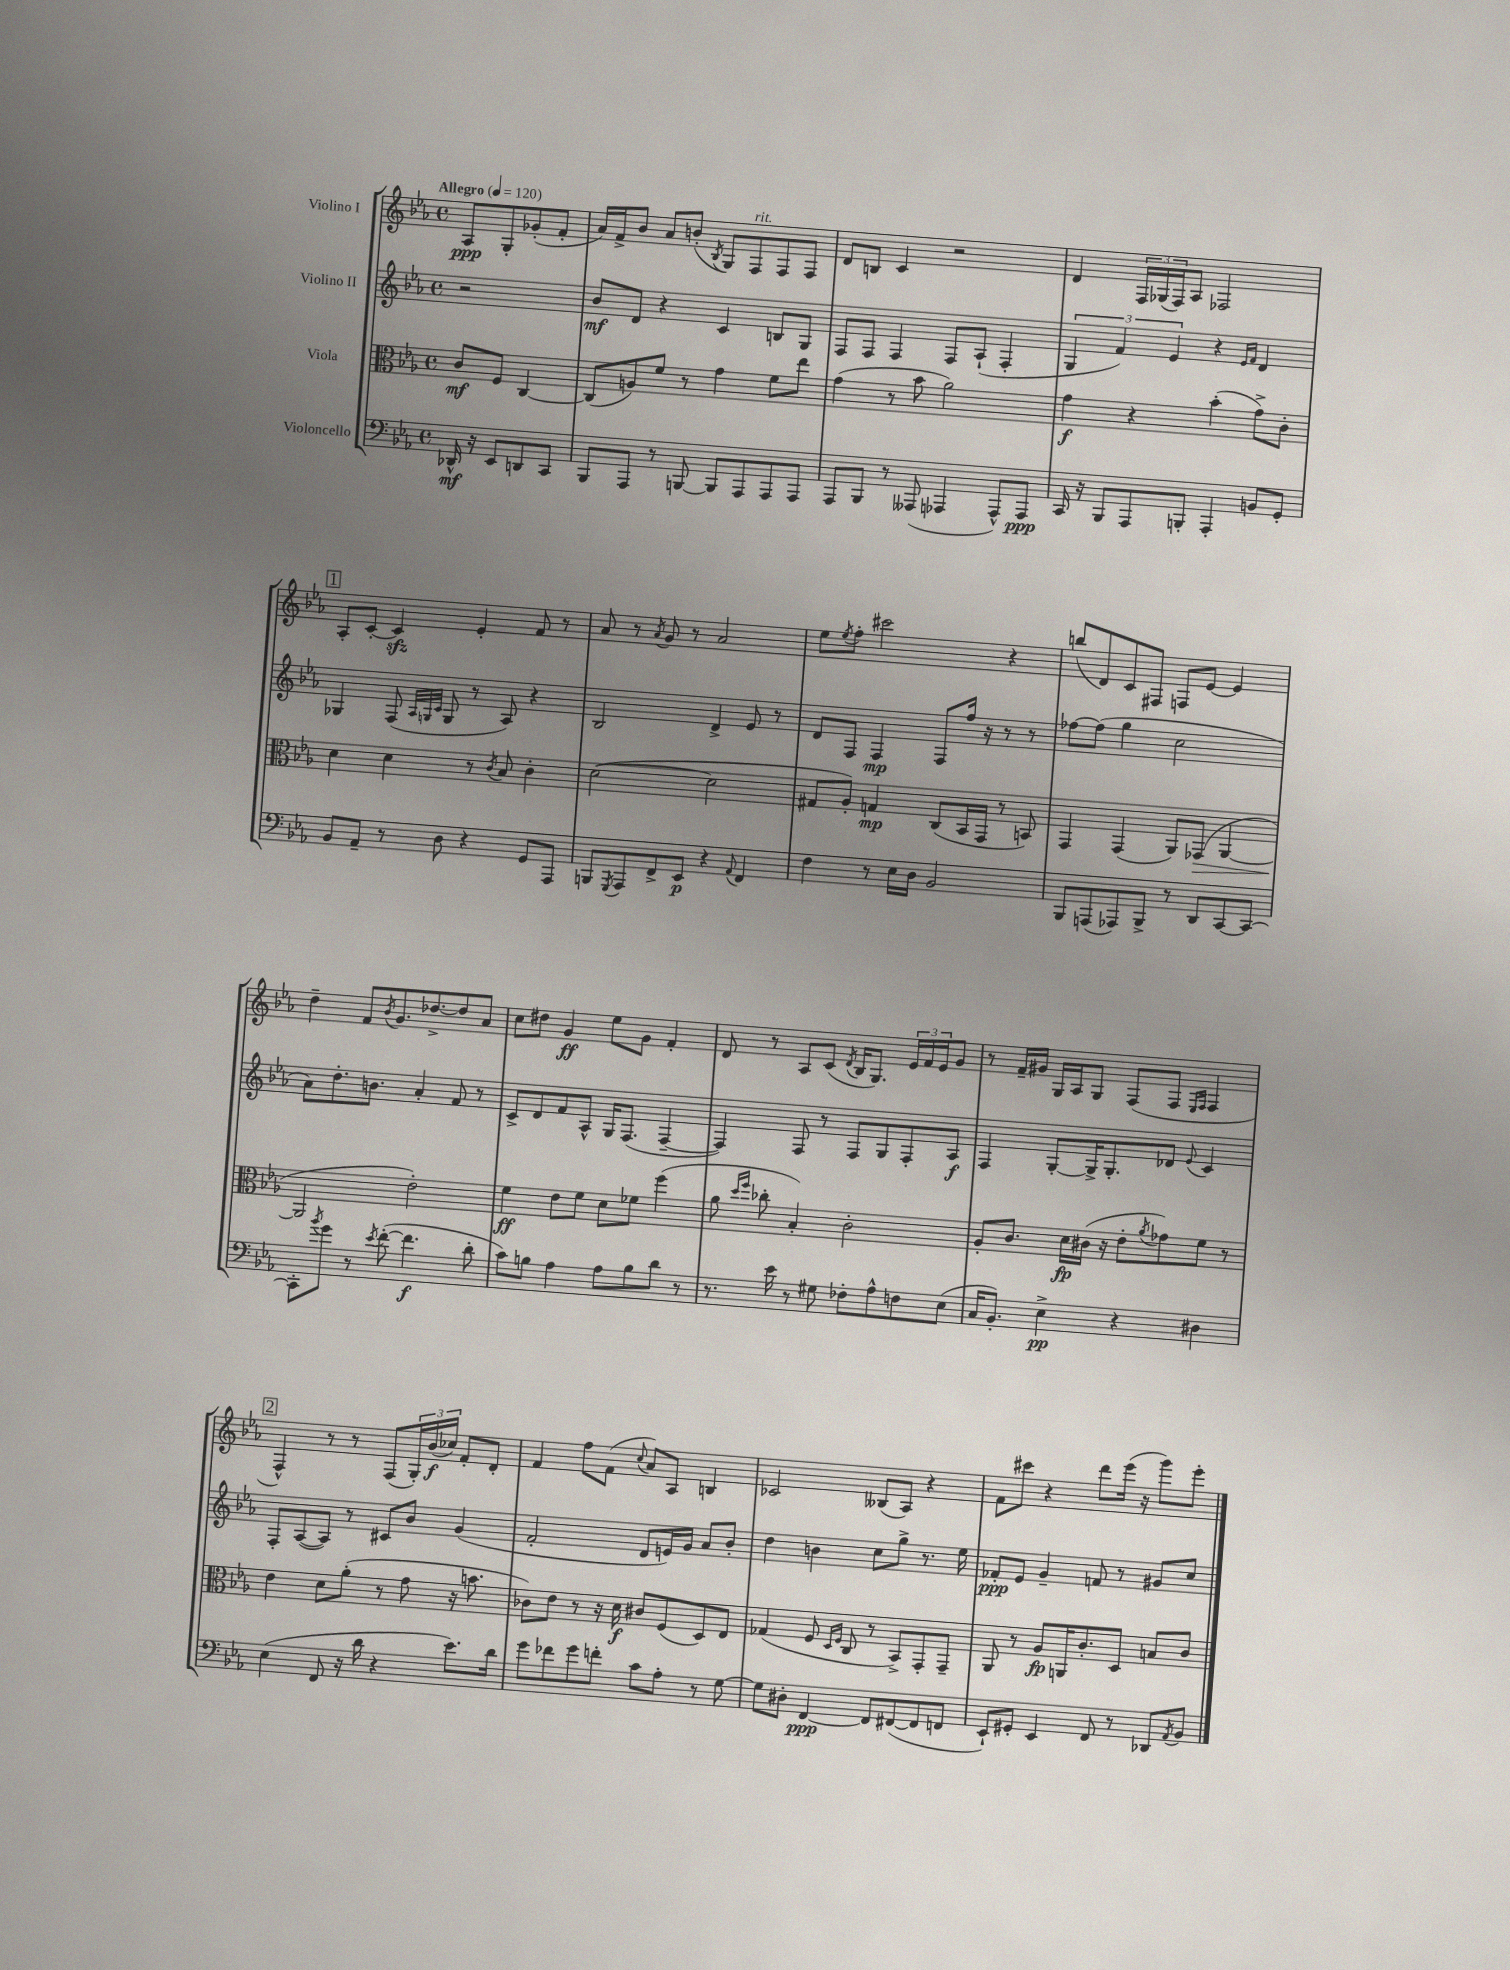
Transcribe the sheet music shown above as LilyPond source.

<<
\new StaffGroup <<
\new Staff = "s0" \with { instrumentName = "Violino I" } {
    \clef treble \key ees \major \defaultTimeSignature \time 4/4 \partial 2 \tempo "Allegro" 4 = 120
    aes8\ppp g8-. ges'8-.( f'8-. |
    aes'16) f'16-> bes'8 aes'8 b'8-.( \acciaccatura { bes8 } g8) f8^\markup { \italic "rit." } f8 f8 |
    d'8 b8 c'4 r2 |
    d'4 \tuplet 3/2 { f16 ges16( f16) } aes8 fes2 |
    \mark \markup { \box "1" } aes8-. c'8~-. c'4\sfz ees'4-. f'8 r8 |
    aes'8 r8 \acciaccatura { aes'8 } g'8 r8 aes'2 |
    ees''8 \acciaccatura { ees''8 } f''8-. cis'''2 r4 |
    b''8( d'8) c'8 fis8 f8 ees'8~ ees'4 |
    d''4-- f'8 \acciaccatura { bes'8 } g'8. des''8.~-> des''8 aes'8 |
    c''8 dis''8 g'4\ff ees''8 g'8 f'4-. |
    d'8 r8 aes8 c'8( \acciaccatura { d'8 } bes16 g8.) \tuplet 3/2 { ees'16 f'16 ees'16 } g'8 |
    r8 f'16-- gis'16 g16 aes16 g8 f8( f8 \grace { ees16 f16 } f4 |
    \mark \markup { \box "2" } f4-^) r8 r8 f8( \tuplet 3/2 { g16-.) bes'16\f( ces''16) } f'8-. d'8-. |
    f'4 f''8 f'8( \appoggiatura { c''8 } aes'8) aes8 b4 |
    ces'2 beses8( aes8) r4 |
    f'8 cis'''8 r4 d'''8 ees'''16( r16 g'''8) ees'''8-. \bar "|." |
}
\new Staff = "s1" \with { instrumentName = "Violino II" } {
    \clef treble \key ees \major \defaultTimeSignature \time 4/4 \partial 2
    r2 |
    bes'8\mf d'8 r4 c'4 b8 g8 |
    f8 f8 f4 f8 aes8-!( f4-. |
    \tuplet 3/2 { g4 f'4) ees'4 } r4 \grace { ees'16 f'16 } d'4 |
    \mark \markup { \box "1" } ges4 f8( \grace { aes32 g32 c'32 } g8 r8 aes8) r4 |
    bes2 d'4-> ees'8 r8 |
    d'8 f8 f4\mp f8 f''16 r16 r8 r8 |
    fes''8~ fes''8( g''4 c''2 |
    aes'8) d''8.-. b'8. aes'4-. f'8 r8 |
    c'8-> d'8 f'8 aes8-^ g16 f8.( f4~-- |
    f4) f8 r8 f8 g8 f8-. aes8\f |
    f4 g8~-. g16-> g8.-. des'8 \appoggiatura { ees'8 } c'4 |
    \mark \markup { \box "2" } f8-. aes8~( aes8) r8 cis'8 bes'8 g'4( |
    f'2-. d'8 e'16) g'16 aes'8 bes'8-. |
    d''4 b'4 c''8 g''8-> r8. ees''16 |
    fes'8-.\ppp ees'8 g'4-- f'8 r8 gis'8 c''8 \bar "|." |
}
\new Staff = "s2" \with { instrumentName = "Viola" } {
    \clef alto \key ees \major \defaultTimeSignature \time 4/4 \partial 2
    c'8\mf f8 c4~ |
    c8( a8) f'8 r8 g'4 f'8 ees''8 |
    g'4( r8 bes'8 aes'2) |
    g'4\f r4 bes'4-.( g'8->) c'8-. |
    \mark \markup { \box "1" } d'4 d'4 r8 \acciaccatura { c'8 } bes8 c'4-. |
    d'2~( d'2 |
    gis8 aes8-.) g4\mp c8( bes,16 g,16 r8 b,8) |
    g,4 g,4( aes,8) ges,8\>( aes,4~ |
    aes,2\! ees'2-.) |
    f'4\ff ees'8 f'8 d'8 fes'8 f''4( |
    aes'8 \grace { d''16 f''16 } ces''8-. bes4-.) c'2-. |
    aes8-. c'8. d'16\fp cis'16( r16 ees'8-. \acciaccatura { aes'8 } ges'8) f'8 r8 |
    \mark \markup { \box "2" } ees'4 d'8 aes'8-.( r8 g'8 r16 b'8. |
    ces'8) ees'8 r8 r16 d'16\f cis'8 f8( d8) ees8 |
    ges4( f8 \grace { d16 f16 } c8 r8 bes,8->) g,8-. g,8-- |
    aes,8 r8 aes8\fp a,16 c'8.-. d8 b8 c'8 \bar "|." |
}
\new Staff = "s3" \with { instrumentName = "Violoncello" } {
    \clef bass \key ees \major \defaultTimeSignature \time 4/4 \partial 2
    des,16-^\mf r16 ees,8 d,8 c,8 |
    bes,,8 aes,,8 r8 b,,8~ b,,8 aes,,8 aes,,8 aes,,8 |
    aes,,8 bes,,8 r8 aeses,,8( aes,,4 aes,,8-^) aes,,8\ppp |
    c,16 r16 bes,,8 aes,,8 b,,8-. aes,,4-. b,8 g,8-. |
    \mark \markup { \box "1" } bes,8 aes,8-- r8 d8 r4 g,8 aes,,8 |
    b,,8 \acciaccatura { g,,8 } aes,,8 f,8-> ees,8\p r4 \appoggiatura { aes,8 } f,4 |
    f4 r8 ees16 d16 bes,2 |
    bes,,8 a,,8( aes,,8) bes,,8-> r8 d,8 c,8~ c,8~ |
    c,8-. \acciaccatura { bes'8 } g'8 r8 \acciaccatura { ees'8 } f'8~-.( f'4.\f d'8-. |
    c'8) b8 aes4 aes8 b8 d'8 r8 |
    r8. ees'16 r8 gis8 fes8-. aes8-^ f8 ees8( |
    c16 bes,8.-.) ees4->\pp r4 dis4 |
    \mark \markup { \box "2" } ees4( f,8 r16 d'16 r4 ees'8.) d'16 |
    g'8 fes'8 g'8 f'8-. c'8 aes8-. r8 g8~ |
    g8 dis8-. f,4~\ppp f,8 fis,8~( fis,8 f,8 |
    ees,8-!) gis,8-. ees,4 f,8 r8 des,8 \acciaccatura { aes,8 } bes,8 \bar "|." |
}
>>
>>
\layout { \context { \Score \remove "Bar_number_engraver" } }
